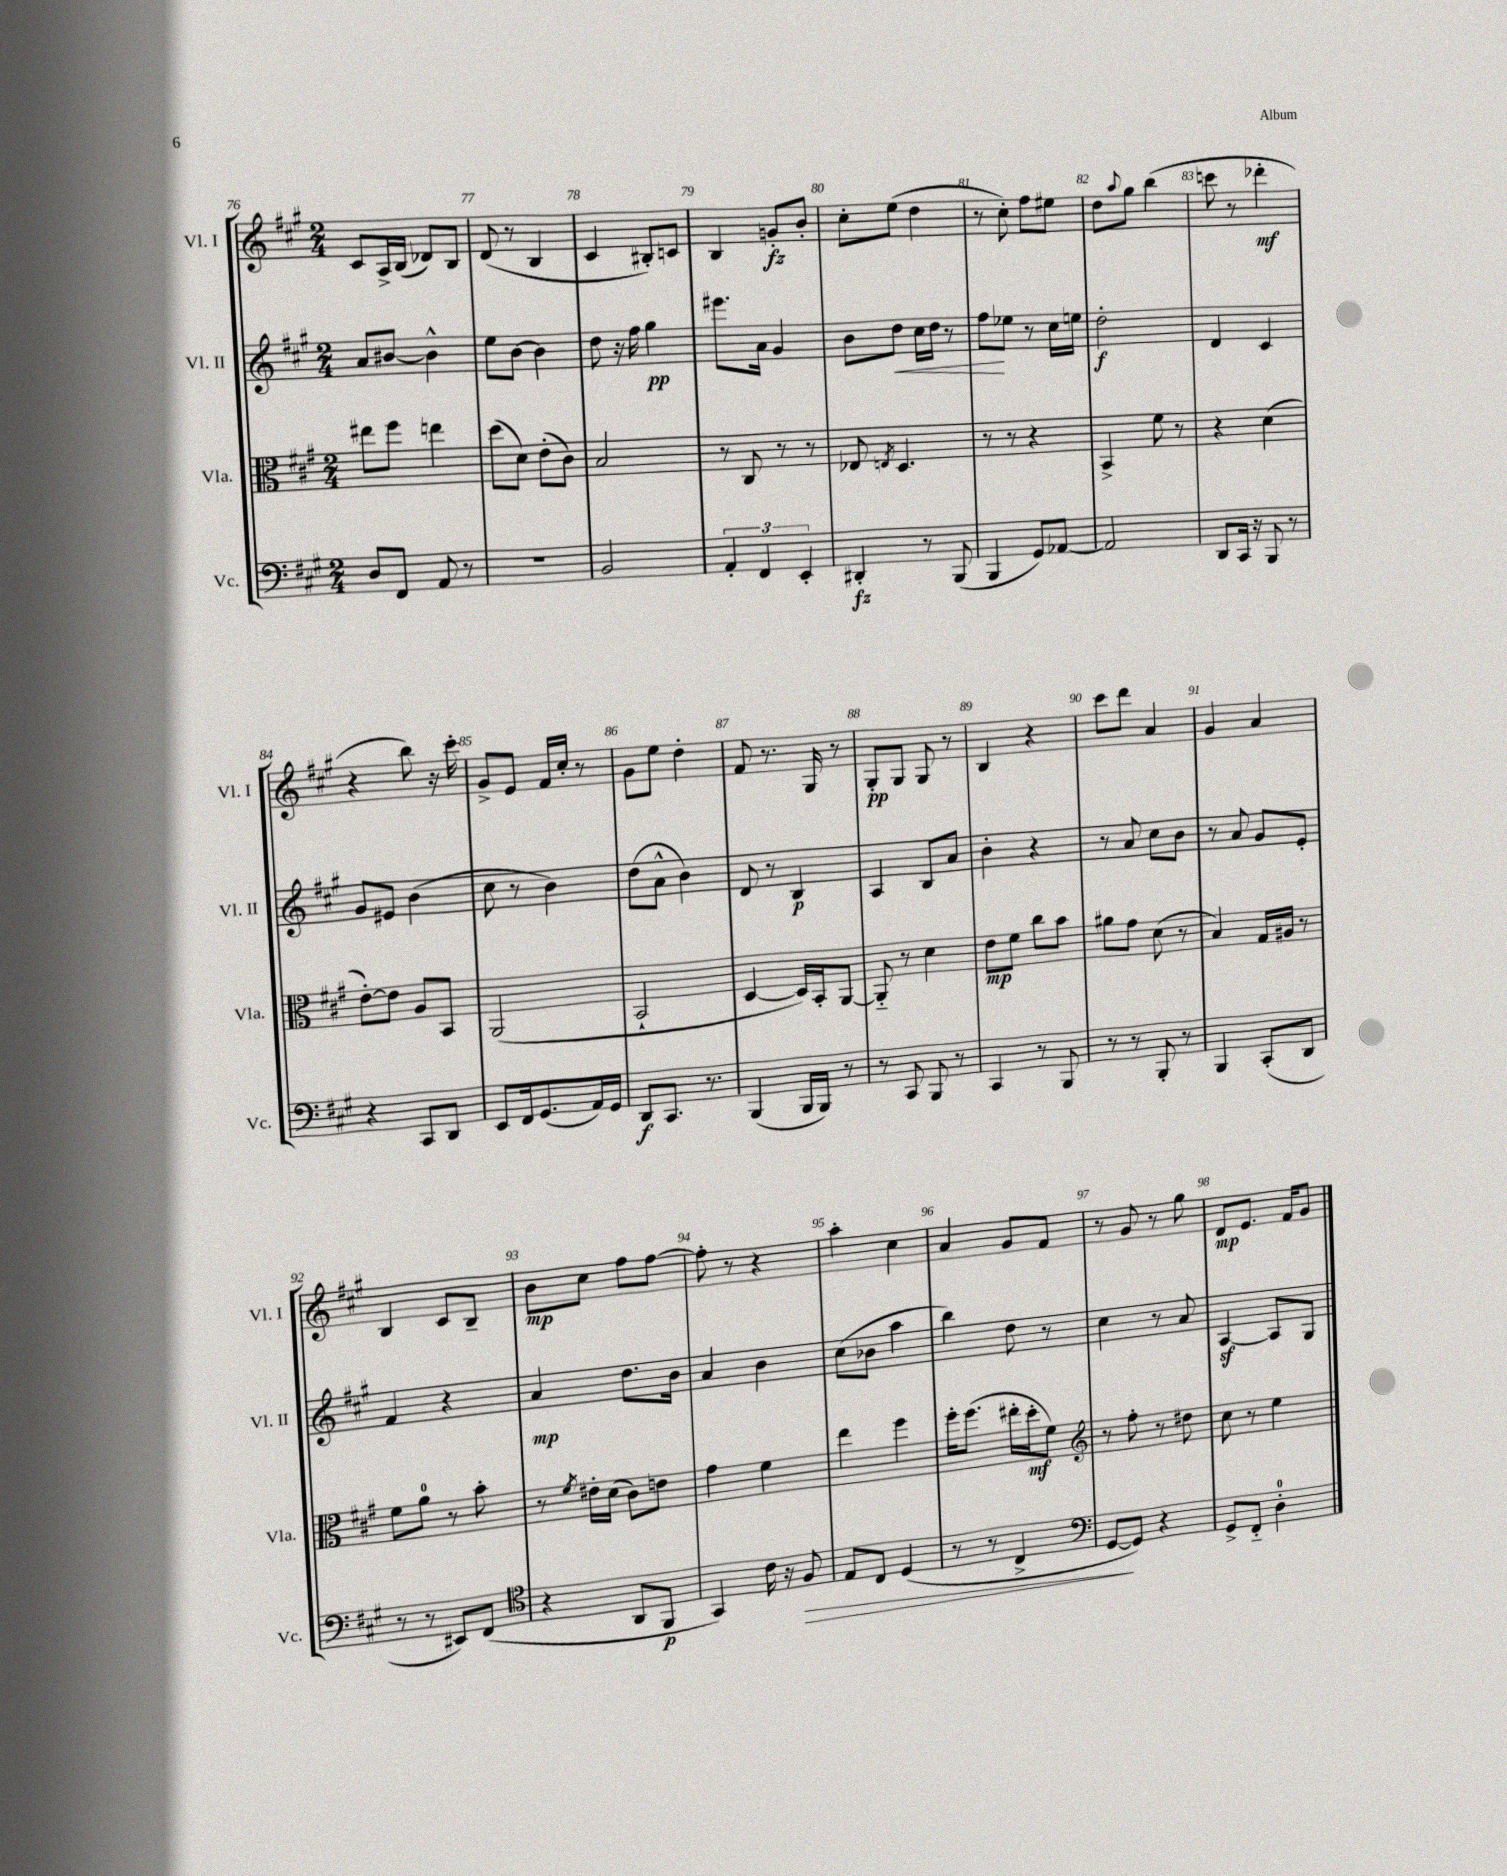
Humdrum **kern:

**kern	**dynam	**kern	**dynam	**kern	**dynam	**kern	**dynam
*part4	*part4	*part3	*part3	*part2	*part2	*part1	*part1
*staff4	*staff4	*staff3	*staff3	*staff2	*staff2	*staff1	*staff1
*I"Vc.	*	*I"Vla.	*	*I"Vl. II	*	*I"Vl. I	*
*I'Vc.	*	*I'Vla.	*	*I'Vl. II	*	*I'Vl. I	*
*clefF4	*	*clefC3	*	*clefG2	*	*clefG2	*
*k[f#c#g#]	*	*k[f#c#g#]	*	*k[f#c#g#]	*	*k[f#c#g#]	*
*M2/4	*	*M2/4	*	*M2/4	*	*M2/4	*
=76	=76	=76	=76	=76	=76	=76	=76
8D/L	.	8ee#X\L	.	8a/L	.	8c#/L	.
8FF#/J	.	8ff#\J	.	[8b#X/J	.	16A^/L	.
.	.	.	.	.	.	(16B/JJ	.
8AA/	.	4een\	.	4b#^^\]	.	8d-X/L)	.
8r	.	.	.	.	.	8B/J	.
=77	=77	=77	=77	=77	=77	=77	=77
2r	.	(8dd\L	.	8ee\L	.	(8d/	.
.	.	8d\J)	.	[8b\J	.	8r	.
.	.	(8e'\L	.	4b\]	.	4B/	.
.	.	8c#\J)	.	.	.	.	.
=78	=78	=78	=78	=78	=78	=78	=78
2BB/	.	2B/	.	8dd\	.	4c#/	.
.	.	.	.	16r	.	.	.
.	.	.	.	16ff#\	.	.	.
.	.	.	.	4gg#\	pp	8B#X'/L)	.
.	.	.	.	.	.	8cn/J	.
=79	=79	=79	=79	=79	=79	=79	=79
6AA'/	.	8r	.	8.eee#X\L	.	4B/	.
.	.	8C#/	.	.	.	.	.
6FF#/	.	.	.	.	.	.	.
.	.	.	.	16a\Jk	.	.	.
.	.	8r	.	4g#/	.	8gn'/L	fz
6EE'/	.	.	.	.	.	.	.
.	.	8r	.	.	.	8b'/J	.
=80	=80	=80	=80	=80	=80	=80	=80
4DD#X'/	fz	8E-X/	.	8b\L	.	8cc#'\L	.
.	.	8qEn/	.	.	.	.	.
!	!	!	!	!	!LO:HP:b	!	!
.	.	4.D/	.	8dd\J	<	(8ee\J	.
8r	.	.	.	16cc#\LL	.	4dd\	.
.	.	.	.	16dd\JJ	.	.	.
(8BBB/	.	.	.	8r	.	.	.
=81	=81	=81	=81	=81	=81	=81	=81
4BBB/	.	8r	.	8ff#\L	.	8r	.
.	.	8r	.	8ee-X\J	[	8cc#'\)	.
8GG#/L)	.	4r	.	8r	.	8ff#\L	.
[8AA-X/J	.	.	.	16cc#\LL	.	8ee#X\J	.
.	.	.	.	16een\JJ	.	.	.
=82	=82	=82	=82	=82	=82	=82	=82
2AA-/]	.	4BB^/	.	2dd'\	f	8dd\L	.
.	.	.	.	.	.	8qqaa/	.
.	.	.	.	.	.	8gg#\J	.
.	.	8f#\	.	.	.	(4bb\	.
.	.	8r	.	.	.	.	.
=83	=83	=83	=83	=83	=83	=83	=83
8DD/L	.	4r	.	4d/	.	8cccn\	.
16CC#/Jk	.	.	.	.	.	8r	.
16r	.	.	.	.	.	.	.
8BBB/	.	(4d\	.	4c#/	.	4ddd-X'\	mf
8r	.	.	.	.	.	.	.
!!LO:LB:g=z
=84	=84	=84	=84	=84	=84	=84	=84
4r	.	[8e'\L)	.	8g#/L	.	4r	.
.	.	8e\J]	.	8e#X/J	.	.	.
8CC#/L	.	8A/L	.	(4b\	.	8bb\)	.
8DD/J	.	8BB/J	.	.	.	16r	.
.	.	.	.	.	.	16ccc#'\	.
=85	=85	=85	=85	=85	=85	=85	=85
8EE/L	.	(2AA/	.	8cc#\	.	8g#^/L	.
16FF#/k	.	.	.	8r	.	8e/J	.
(8.GG#/	.	.	.	.	.	.	.
.	.	.	.	4b\)	.	16f#/LL	.
.	.	.	.	.	.	16cc#'/JJ	.
16AA/L)	.	.	.	.	.	8r	.
16GG#/JJ	.	.	.	.	.	.	.
=86	=86	=86	=86	=86	=86	=86	=86
8DD/L	f	2BB`/	.	(8dd\L	.	8g#\L	.
8.CC#/J	.	.	.	8a^^\J	.	8ee\J	.
.	.	.	.	4b\)	.	4dd'\	.
8.r	.	.	.	.	.	.	.
=87	=87	=87	=87	=87	=87	=87	=87
(4BBB/	.	[4D/	.	8d/	.	8f#/	.
.	.	.	.	8r	.	8.r	.
16BBB/LL	.	16D/LL])	.	4B/	p	.	.
16BBB/JJ)	.	16BB'/J	.	.	.	16G#/	.
8r	.	[8AA/J	.	.	.	8r	.
=88	=88	=88	=88	=88	=88	=88	=88
8r	.	8AA/]	.	4A/	.	8G#'/L	pp
8CC#/	.	8r	.	.	.	8G#/J	.
8BBB/	.	4d\	.	8B/L	.	8G#/	.
8r	.	.	.	8a/J	.	8r	.
=89	=89	=89	=89	=89	=89	=89	=89
4CC#/	.	8e\L	mp	4b'\	.	4B/	.
.	.	8f#\J	.	.	.	.	.
8r	.	8cc#\L	.	4r	.	4r	.
8BBB/	.	8b\J	.	.	.	.	.
=90	=90	=90	=90	=90	=90	=90	=90
8r	.	8a#X\L	.	8r	.	8ccc#\L	.
8r	.	8g#\J	.	8a/	.	8ddd\J	.
8BBB'/	.	(8d\	.	8cc#\L	.	4a/	.
8r	.	8r	.	8b\J	.	.	.
=91	=91	=91	=91	=91	=91	=91	=91
4BBB/	.	4B/)	.	8r	.	4g#/	.
.	.	.	.	8a/	.	.	.
(8CC#'/L	.	16G#/LL	.	8g#/L	.	4a/	.
.	.	16A#X/JJ	.	.	.	.	.
8DD/J	.	8r	.	8e'/J	.	.	.
!!LO:LB:g=z
=92	=92	=92	=92	=92	=92	=92	=92
8r	.	8f#\L	.	4f#/	.	4B/	.
8r	.	8a\J	.	.	.	.	.
8EE#X/L)	.	8r	.	4r	.	8c#/L	.
(8FF#/J	.	8b'\	.	.	.	8B~/J	.
=93	=93	=93	=93	=93	=93	=93	=93
*clefC4	*	*	*	*	*	*	*
4r	.	8r	.	4a/	mp	8b\L	mp
.	.	8qf#/	.	.	.	.	.
.	.	16e#X'\LL	.	.	.	8cc#\J	.
.	.	(16d\JJ	.	.	.	.	.
8AA/L	.	8c#\L)	.	8.dd\L	.	8ff#\L	.
8FF#/J	p	8en\J	.	.	.	[8ff#\J	.
.	.	.	.	16b\Jk	.	.	.
=94	=94	=94	=94	=94	=94	=94	=94
4GG#/)	.	4g#\	.	4a/	.	8ff#'\]	.
.	.	.	.	.	.	8r	.
16c#\	.	4f#\	.	4b\	.	4r	.
16r	.	.	.	.	.	.	.
!	!LO:HP:b	!	!	!	!	!	!
8F#/	>	.	.	.	.	.	.
=95	=95	=95	=95	=95	=95	=95	=95
8E/L	.	4ee\	.	(8cc#\L	.	4aa'\	.
8C#/J	.	.	.	8b-X\J	.	.	.
(4D/	.	4ff#\	.	4aa\	.	4cc#\	.
=96	=96	=96	=96	=96	=96	=96	=96
8r	.	16ff#'\KL	.	4bb\)	.	4a/	.
.	.	(8.ff#\J	.	.	.	.	.
8r	.	.	.	.	.	.	.
4C#^/	.	16ee#X'\LL	.	8dd\	.	8g#/L	.
.	.	16dd'\J	mf	.	.	.	.
.	.	8f#\J)	.	8r	.	8f#/J	.
=97	=97	=97	=97	=97	=97	=97	=97
*clefF4	*	*clefG2	*	*	*	*	*
[8GG#/L	.	8r	.	4cc#\	.	8r	.
8GG#/J])	]	8ff#'\	.	.	.	8g#/	.
4r	.	8r	.	8r	.	8r	.
.	.	8dd#X\	.	8a/	.	8gg#\	.
=98	=98	=98	=98	=98	=98	=98	=98
8GG#^/L	.	8cc#\	.	[4Az/	.	8d/L	mp
8FF#/J	.	8r	.	.	.	8.e/J	.
4D'\	.	4ee\	.	8A/L]	.	.	.
.	.	.	.	.	.	16f#/KL	.
.	.	.	.	8G#/J	.	8g#/J	.
==	==	==	==	==	==	==	==
*-	*-	*-	*-	*-	*-	*-	*-
